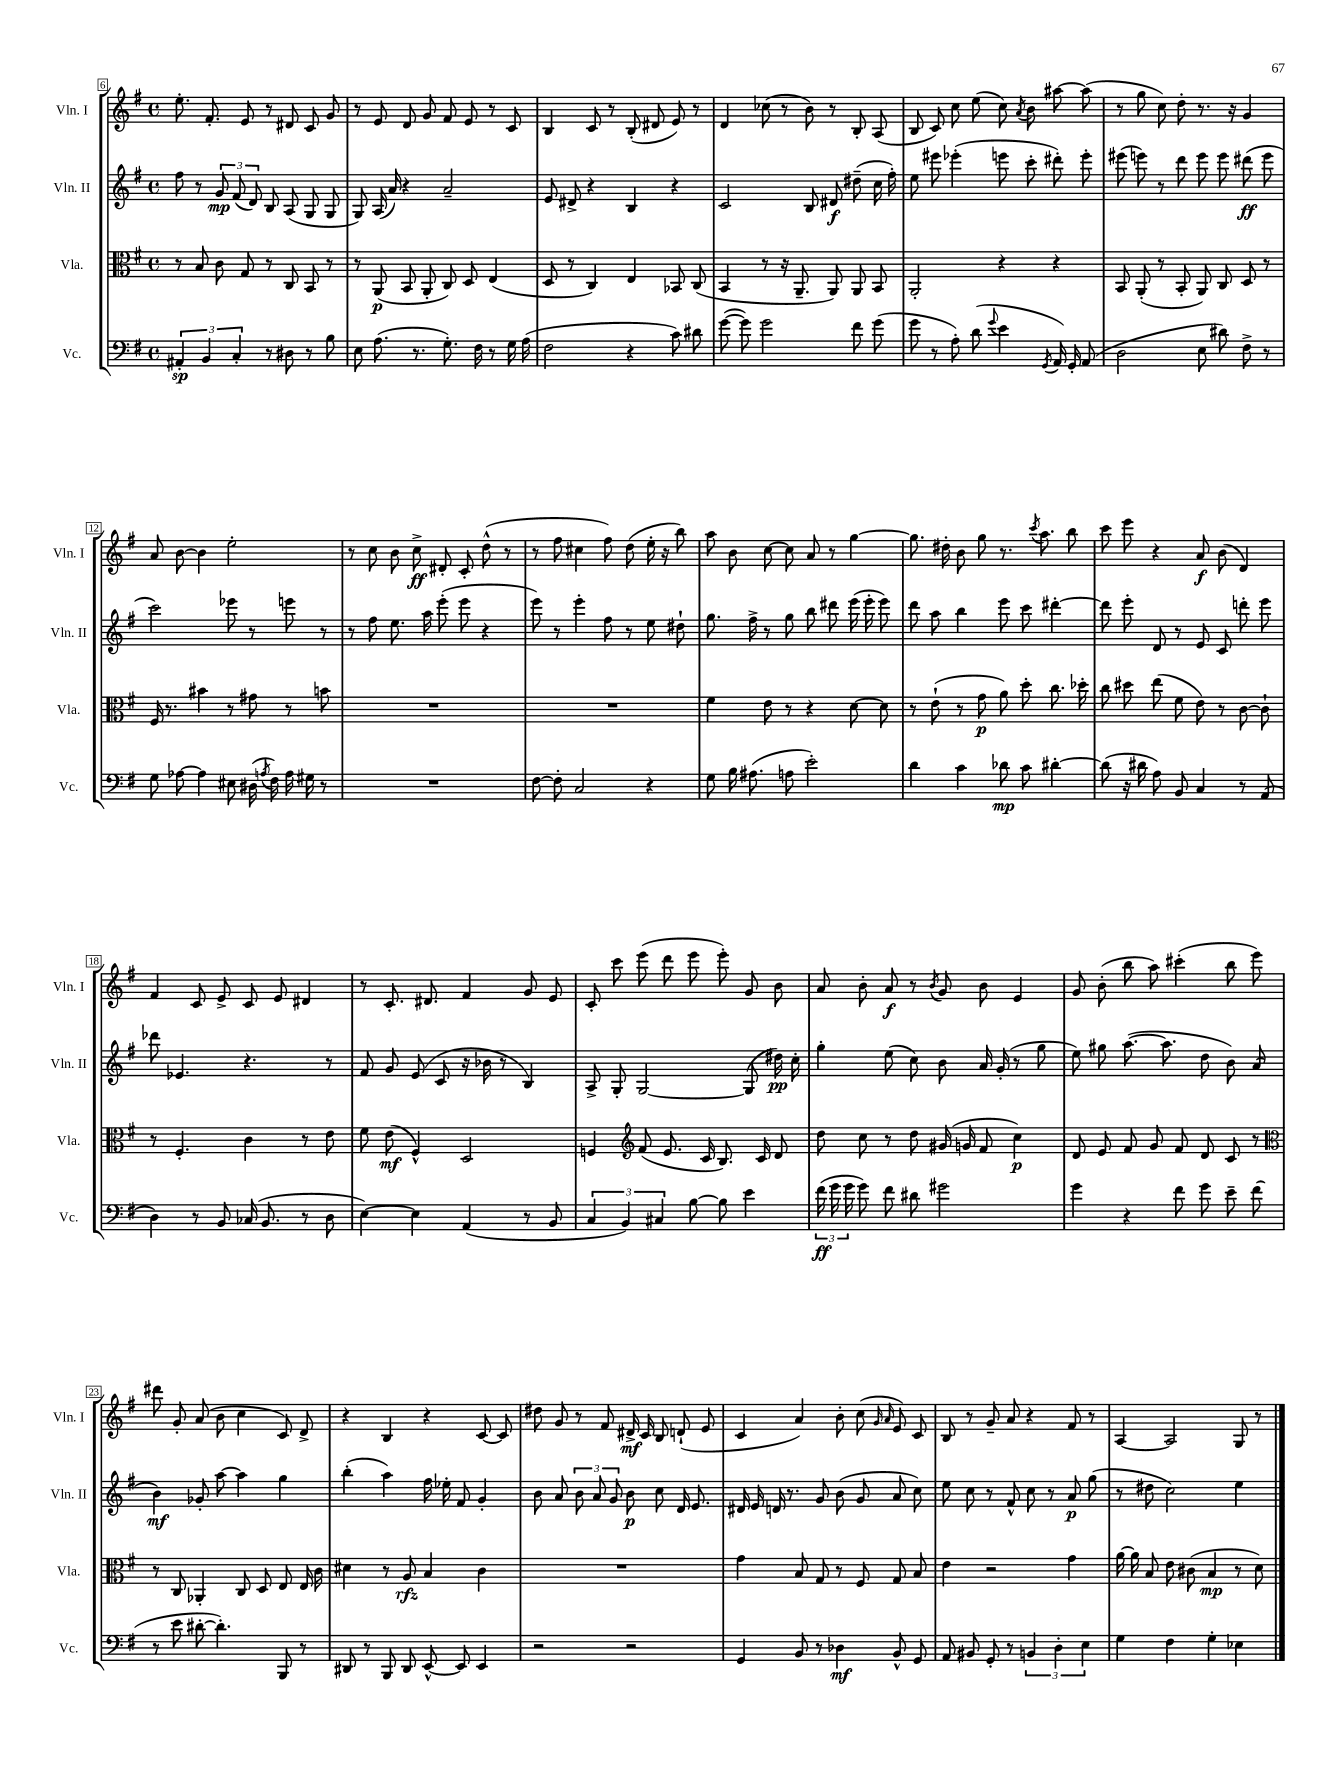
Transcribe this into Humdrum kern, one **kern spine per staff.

**kern	**kern	**kern	**kern
*staff4	*staff3	*staff2	*staff1
*clefF4	*clefC3	*clefG2	*clefG2
*k[f#]	*k[f#]	*k[f#]	*k[f#]
*M4/4	*M4/4	*M4/4	*M4/4
*met(c)	*met(c)	*met(c)	*met(c)
6AA#'	8r	8ff#	8.ee'
.	8B	8r	.
6BB	.	.	.
.	.	.	8.f#'
.	8c	12g	.
6C'	.	(12f#	.
.	8G	.	8e
.	.	12d)	.
8r	8r	8B	8r
8D#	8C	(8A	8d#
8r	8BB	8G	8c
8B	8r	8G	8g
=	=	=	=
8E	8r	8G)	8r
(8.A	(8AA	(16A	8e
.	.	16a)	.
.	8BB	4r	8d
8.r	.	.	.
.	8AA'	.	8g
8.G')	8C)	2a~	8f#
.	8D	.	8e
16F#	.	.	.
8r	(4E	.	8r
16G	.	.	8c
(16A	.	.	.
=	=	=	=
2F#	8D	8e	4B
.	8r	8d#^	.
.	4C)	4r	8c
.	.	.	8r
4r	4E	4B	(8B'
.	.	.	8d#
8c)	8BB-	4r	8e)
8d#	(8C	.	8r
=	=	=	=
([8g	4BB	2c	4d
8g])	.	.	.
2g	8r	.	(8cc-
.	16r	.	8r
.	8.AA~	.	.
.	.	8B	8b)
.	8AA)	8d#	8r
8f#	8AA	(8dd#~	8B'
(8g	8BB	16cc	(8A
.	.	16ff#')	.
=	=	=	=
8g	2AA'	8ee	8B
8r	.	8eee#	8c)
8A')	.	(4eee-'	8cc
(8d	.	.	(8ee
8qqg	.	.	.
4e	4r	8eee	8cc)
.	.	.	8qa
.	.	8ccc'	8b
8qGG	.	.	.
16AA)	4r	8ddd#')	[8aa#
16GG'	.	.	.
(8AA	.	8eee'	(8aa#]
=	=	=	=
2D	8BB	(8eee#	8r
.	(8AA'	8eee)	8gg
.	8r	8r	8cc)
.	8BB'	8ddd	8dd'
8E	8AA)	8eee	8.r
8d#)	8C	8eee	.
.	.	.	16r
8F#^	8D	(8ddd#	4g
8r	8r	8eee	.
=	=	=	=
8G	16F#	2ccc)	8a
.	8.r	.	.
[8A-	.	.	[8b
4A-]	4b#	.	4b]
8E#	8r	8eee-	2ee'
(16D#	8g#	8r	.
8qA	.	.	.
16F#)	.	.	.
16A	8r	8eee	.
16G#	.	.	.
8r	8b	8r	.
=	=	=	=
1r	1r	8r	8r
.	.	8ff#	8cc
.	.	8.ee	8b
.	.	.	8cc^
.	.	16aa	.
.	.	(8eee'	8d#'
.	.	8eee	8c'
.	.	4r	(8dd^^
.	.	.	8r
=	=	=	=
[8F#	1r	8eee)	8r
8F#']	.	8r	8ff#
2C	.	4eee'	4cc#
.	.	8ff#	8ff#)
.	.	8r	(8dd
4r	.	8ee	16ee'
.	.	.	16r
.	.	8dd#`	8bb)
=	=	=	=
8G	4f#	8.gg	8aa
16B	.	.	8b
(8.A#	.	16ff#^	.
.	8e	8r	[8cc
8A	8r	8gg	8cc]
2e')	4r	8bb	8a
.	.	8ddd#	8r
.	[8d	(16eee	[4gg
.	.	16eee'	.
.	8d]	8eee)	.
=	=	=	=
4d	8r	8ddd	8.gg]
.	(8e`	8aa	.
.	.	.	16dd#'
4c	8r	4bb	8b
.	8g	.	8gg
8d-	8a)	8eee	8.r
8c	8dd'	8ccc	.
.	.	.	8qccc
.	.	.	8.aa
[4d#'	8.cc	[4ddd#'	.
.	.	.	8bb
.	16dd-'	.	.
=	=	=	=
(8d#]	8cc	8ddd#]	8ccc
16r	8dd#	8eee'	8eee
16d#	.	.	.
8A)	(8ee	8d	4r
8BB	8f#	8r	.
4C	8e)	8e	8a
.	8r	8c	(8b
8r	[8c	8ddd'	4d)
(8AA	8c`]	8eee	.
=	=	=	=
4D)	8r	8ddd-	4f#
.	4.F#'	4.e-	.
8r	.	.	8c
8BB	.	.	8e^
(16C-	4c	4.r	8c
8.BB	.	.	.
.	.	.	8e
8r	8r	.	4d#
8D	8e	8r	.
=	=	=	=
[4E)	8f#	8f#	8r
.	(8e	8g	8.c'
4E]	4F#^^)	(8e	.
.	.	.	8.d#
.	.	8c	.
(4AA	2D	16r	4f#
.	.	16b-	.
.	.	8r	.
8r	.	4B)	8g
8BB	.	.	8e
=	=	=	=
6C	4F	8A^	8c'
.	.	8G'	8ccc
6BB)	.	.	.
*	*clefG2	*	*
.	(8f#	[2G	(8eee
6C#	.	.	.
.	8.e	.	8ddd
[8B	.	.	8eee
.	16c	.	.
8B]	8.B)	.	8eee')
4e	.	(8G]	8g
.	16c	.	.
.	8d	16dd#)	8b
.	.	16cc'	.
=	=	=	=
(24f#	8dd	4gg'	8a
24g	.	.	.
24g	.	.	.
8g)	8cc	.	8b'
8f#	8r	(8ee	8a
8d#	8dd	8cc)	8r
.	.	.	8qb
2g#	(16g#	8b	8g
.	16g	.	.
.	8f#	16a	8b
.	.	(16g'	.
.	4cc)	8r	4e
.	.	8gg	.
=	=	=	=
4g	8d	8ee)	8g
.	8e	8gg#	(8b'
4r	8f#	([8.aa	8bb
.	8g	.	8aa)
.	.	8.aa]	.
8f#	8f#	.	(4ccc#'
8g	8d	8dd	.
8e~	8c	8b)	8bb
(8f#	8r	(8a	8eee)
=	=	=	=
*	*clefC3	*	*
8r	8r	4b)	8ddd#
8e	8C	.	8g'
[8d#'	4AA-'	8g-'	(8a
4.d#'])	.	[8aa	8b
.	8C	4aa]	4cc
.	8D	.	.
8BBB	8E	4gg	8c)
8r	16E	.	8d^
.	16c	.	.
=	=	=	=
8DD#	4d#	(4bb'	4r
8r	.	.	.
8BBB	8r	4aa)	4B
8DD#	8A	.	.
[8EE^^	4B	16ff#	4r
.	.	16ee-'	.
8EE]	.	8f#	.
4EE	4c	4g'	[8c
.	.	.	8c]
=	=	=	=
2r	1r	8b	8dd#
.	.	8a	8g
.	.	12b	8r
.	.	12a	.
.	.	.	8f#
.	.	12g	.
2r	.	8b	16d#^
.	.	.	16c
.	.	8cc	8B
.	.	16d	(8d`
.	.	8.e	.
.	.	.	8e
=	=	=	=
4GG	4g	16d#	4c
.	.	16e	.
.	.	16d	.
.	.	8.r	.
8BB	8B	.	4a)
8r	8G	8g	.
4D-	8r	(8b	8b'
.	8F#	8g	(8cc
.	.	.	16qqg
.	.	.	16qqa
8BB^^	8G	8a	8e)
8GG	8B	8cc)	8c
=	=	=	=
8AA	4e	8ee	8B
8BB#	.	8cc	8r
8GG'	2r	8r	8g~
8r	.	8f#^^	8a
6BB	.	8cc	4r
.	.	8r	.
6D'	.	.	.
.	4g	8a	8f#
6E	.	.	.
.	.	(8gg	8r
=	=	=	=
4G	[16a	8r	[4A
.	16a]	.	.
.	8B	8dd#	.
4F#	8e	2cc)	2A]
.	(8c#	.	.
4G'	4B	.	.
4E-	8r	4ee	8G
.	8d)	.	8r
==	==	==	==
*-	*-	*-	*-
